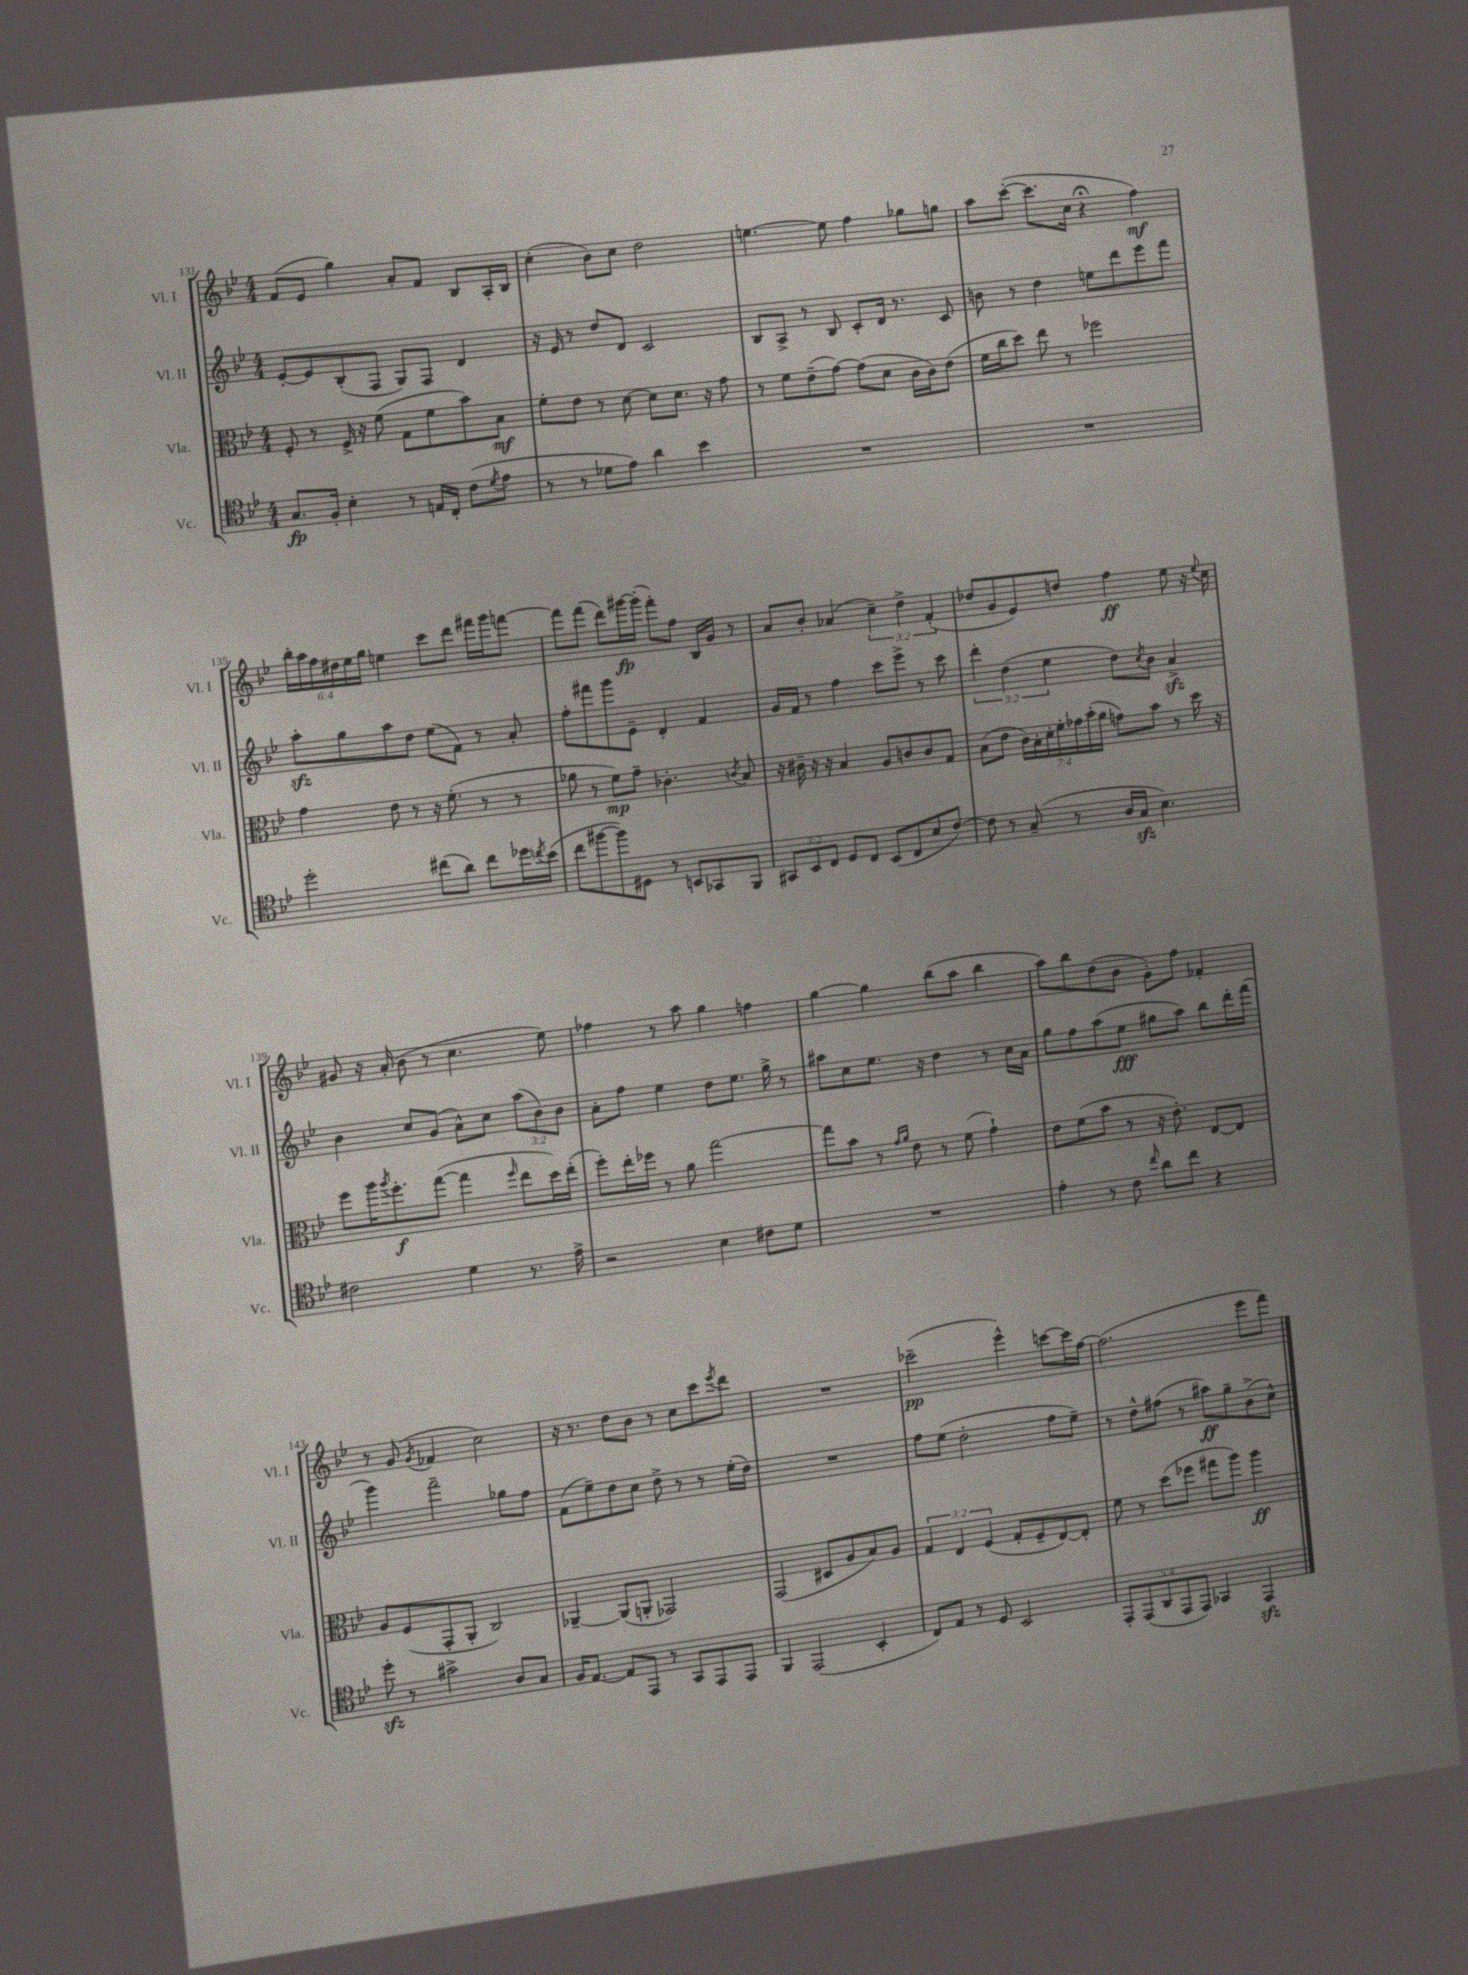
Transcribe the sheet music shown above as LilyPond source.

<<
\new StaffGroup <<
\new Staff = "s0" \with { instrumentName = "Vl. I" shortInstrumentName = "Vl. I" } {
    \clef treble \key bes \major \numericTimeSignature \time 4/4 \override Staff.TupletNumber.text = #tuplet-number::calc-fraction-text
    f'8( ees'8 g''4) a'8-. f'8 bes8 a16-. bes16 |
    c''4-.( bes'8) c''8 d''2 |
    e''4.~ e''8 f''4 ges''8 g''8 |
    a''8 c'''8~-.( c'''8. c''16 r4\fermata f''4\mf) |
    \tuplet 6/4 { bes''16-. a''16 f''16 dis''16 ees''16 g''16 } e''4 c'''8 d'''8 fis'''16 g'''16 f'''8~ |
    f'''8 f'''8( d'''8) gis'''16~\fp gis'''16-.( f'''8-.) f''8 bes16 g'16 r8 |
    a'8 bes'8-. aes'4( \tuplet 3/2 { c''4--) d''4-> f'4-.( } |
    des''8 g'8 ees'8) d''8 f''4\ff ees''8 r16 \appoggiatura { ees''8 } c''16 |
    gis'8 r16 a'16-.( bes'8 r8 c''4. ees''8) |
    fes''4 r8 a''8 g''4 f''4 |
    g''4~ g''4 bes''8( a''8 bes''4 |
    a''8) bes''8 d''8( bes'8 g'8-.) f''8 fes'4-. |
    r8 g'8( \acciaccatura { g'8 } fes'4 c''2) |
    r16 r8. d''8 bes'8 r8 c''8 c'''8 \acciaccatura { ees'''8 } d'''8 |
    R1 |
    ces'''2--\pp( ees'''4-^) c'''8~ c'''16 f''16~ |
    f''2.( ees'''8 f'''8) \bar "|." |
}
\new Staff = "s1" \with { instrumentName = "Vl. II" shortInstrumentName = "Vl. II" } {
    \clef treble \key bes \major \numericTimeSignature \time 4/4 \override Staff.TupletNumber.text = #tuplet-number::calc-fraction-text
    ees'8~-. ees'8 bes8-.( f8 g8) f8 d'4 |
    r16 ees'16 r8 d''8 d'8 c'2 |
    bes8 a8-> r8 bes8 c'8-. d'16 r8. c'8 |
    b'8 r8 d''4 e''8 d'''8 ees'''8 f'''8 |
    a''8-.\sfz g''8 a''8 d''8 ees''8( f'8) r8 a'8-. |
    f''8-. fis'''8 g'''8 ees'8-- d'4-. f'4 |
    g'16 f'16 r8 f''4 c'''8 ees'''8-> r8 c'''8 |
    \tuplet 3/2 { d'''4-. d''4( ees''4 } d''8) \acciaccatura { c''8 } bes'8 a'4->\sfz |
    bes'4 c''8 g'8( a'8-^) c''8 \tuplet 3/2 { a''8( bes'8) bes'8 } |
    a'8-. f''8 ees''4 d''8 ees''8. g''16-> r8 |
    ais''8 c''8 ees''8. r16 d''4 r8 c''16 a'16 |
    g''8 f''8 a''8( ees''8\fff gis''8 a''8) bes''8 d'''16-. f'''16( |
    g'''4) f'''2-- ges''8 f''8 |
    f'8( ees''8--) d''8 c''8 d''8-> r8 r8 ees''16-.( d''16) |
    R1 |
    f''8 ees''8( d''2-. f''8 ees''8--) |
    r8 d''8-^ fis''8( r8 ais''8\ff) g''8-- bes'8->( c''8-^) \bar "|." |
}
\new Staff = "s2" \with { instrumentName = "Vla." shortInstrumentName = "Vla." } {
    \clef alto \key bes \major \numericTimeSignature \time 4/4 \override Staff.TupletNumber.text = #tuplet-number::calc-fraction-text
    f8-. r8 f16-> r16 f'8( g8 f'8 bes'8) bes8\mf |
    f'8-. ees'8 r8 d'8~ d'8 d'8. r16 g'8 |
    r8 f'8 ees'8--( g'8~) g'8( d'8 c'16 c'16) ees'8( |
    f'16 c''16 d''8) ees''8 r8 fes''2 |
    g'4 ees'8 r8 r16 f'8.-.( r8 r8 |
    aes'8 r8 f'8\mp) g'8-- ces'4.-. \acciaccatura { c'8 } bes8 |
    r16 cis'16-- r16 r16 bes4 a8 c'8 c'8 g8 |
    bes8( ees'8 \tuplet 7/4 { c'16) bes16-. d'16-. f'16-. ges'16 bes'16-.( a'16 } g'8) bes'8 r8 d''16 r16 |
    f''8 a''16 \acciaccatura { a''8 } f''8.-.\f g''8~( g''4 \grace { f''16 } ees''8 d''16) ees''16-.( |
    f''8-.) ees''16-. fes''16 r8 a'8 g''2~ |
    g''8 bes'8 r8 \grace { g'16 a'16 } ees'8 r8 f'8( g'4-!) |
    ees'8 f'8( bes'8 r8 r16 ees'8.-.) ees8~ ees8 |
    a8 f8( g,8-. a,8-. c2) |
    aes,4~-- aes,8( a,8-. ges,2) |
    g,2( dis8 a8 bes8) a8 |
    \tuplet 3/2 { g4 ees4 f4( } g8-. f8-- ees8~) ees8-. |
    f'8 r8 d''8( fes''8 gis''8 a''8) a''4\ff \bar "|." |
}
\new Staff = "s3" \with { instrumentName = "Vc." shortInstrumentName = "Vc." } {
    \clef tenor \key bes \major \numericTimeSignature \time 4/4 \override Staff.TupletNumber.text = #tuplet-number::calc-fraction-text
    g8.\fp f16-. bes4-. r8 e16 c16-. c'8( \acciaccatura { d'8 } ees'8 |
    r8 r8 des'8 ees'8) a'4 bes'4 |
    R1 |
    R1 |
    d''2-. cis''8( a'8) cis''8 des''16 \acciaccatura { c''8 } bes'16( |
    c''8 fis''8~ fis''8) dis8 r8 b,8 ges,8 f,8 |
    \tuplet 3/2 { gis,8 bes,8 c8 } d8 c8 bes,8( c8 bes8 c'8~) |
    c'8 r8 g8--( r8 a16 g16\sfz bes4.) |
    cis'2 d'4 r8. ees'16-> |
    r2 bes4 cis'8 d'8 |
    R1 |
    ees'4-. r8 c'8 \grace { c''16 } a'8 c''8 r4 |
    d''8-.\sfz r8 gis'2-> a8 g8 |
    f16 ees8.~ ees8 ees,8 r8 g,8 ees,8 ees,8 |
    f,4 ees,2( bes,4-. |
    c8) ees8 r8 d8 bes,2 |
    \tuplet 5/4 { ees,8-. ees,8( a,8 ees,8 ees,8) } ges,4 ees,4\sfz \bar "|." |
}
>>
>>
\layout { \context { \Score currentBarNumber = #131 } }
